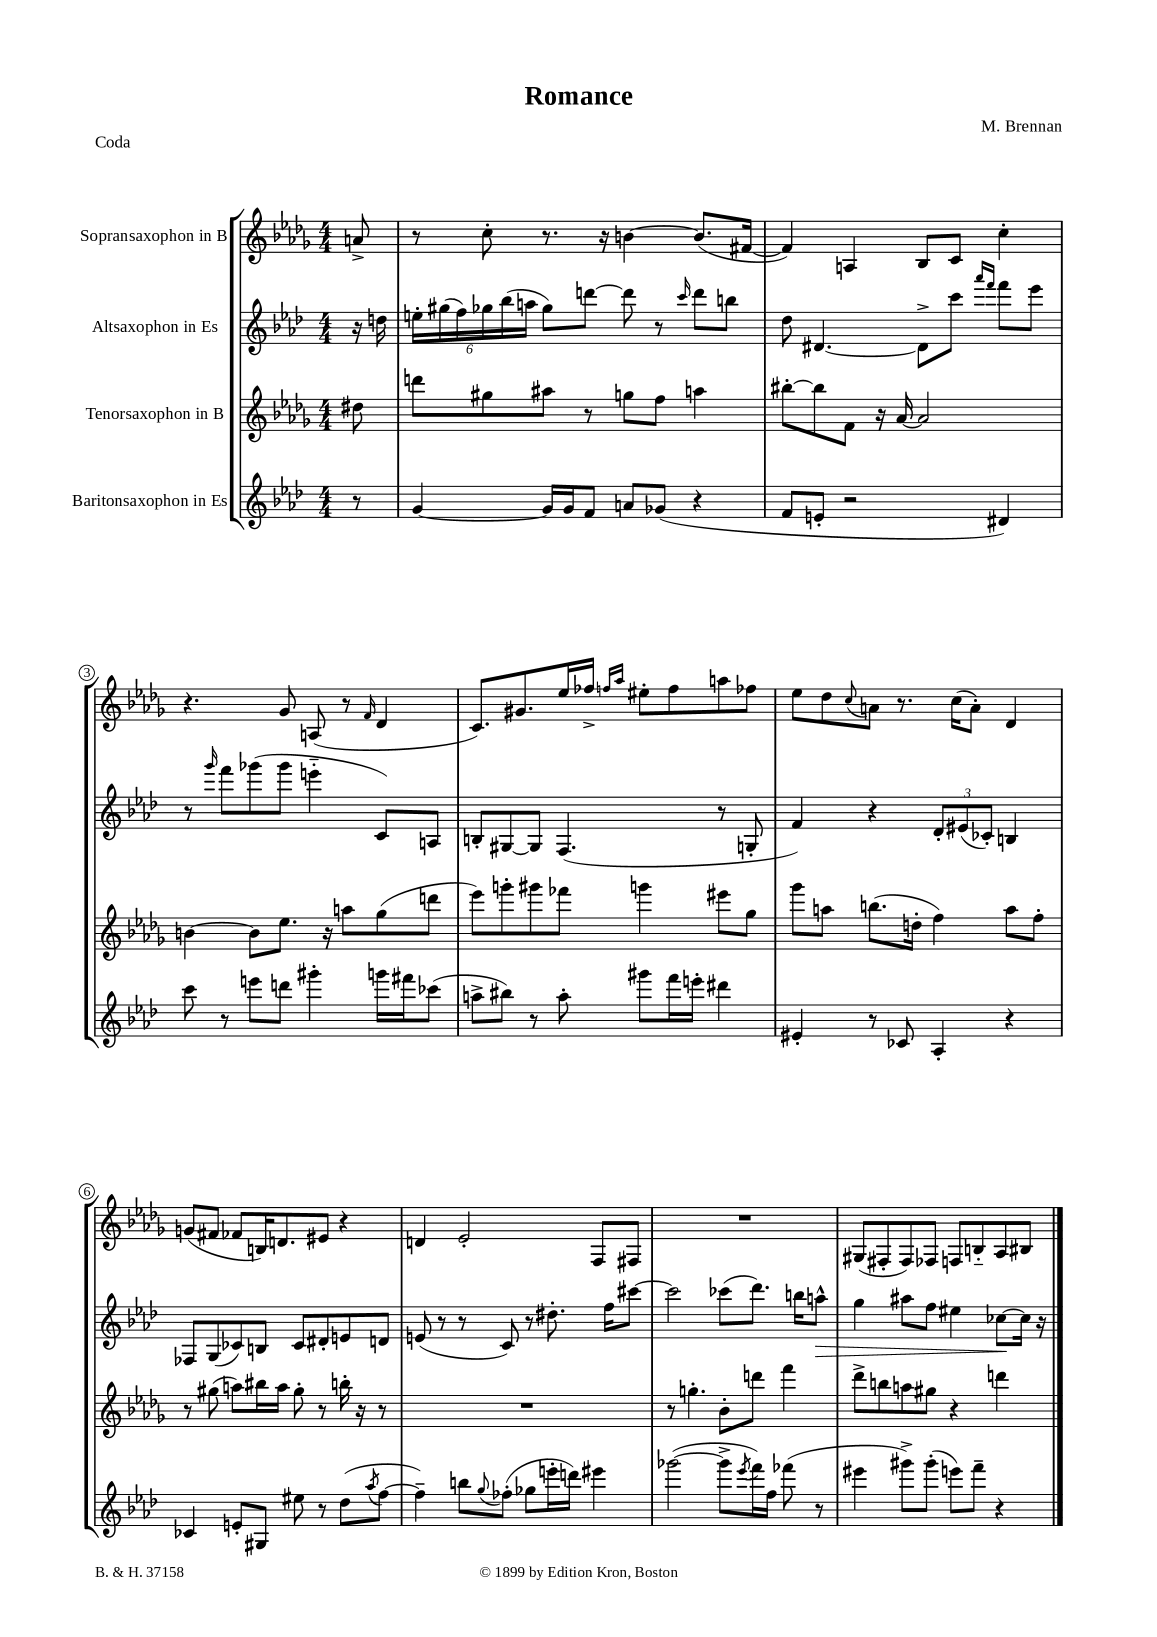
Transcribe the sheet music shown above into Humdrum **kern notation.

**kern	**kern	**kern	**kern
*staff4	*staff3	*staff2	*staff1
*clefG2	*clefG2	*clefG2	*clefG2
*k[b-e-a-d-]	*k[b-e-a-d-g-]	*k[b-e-a-d-]	*k[b-e-a-d-g-]
*M4/4	*M4/4	*M4/4	*M4/4
8r	8dd#	16r	8a^
.	.	16dd	.
=	=	=	=
[4g	8ddd	24ee'	8r
.	.	(24gg#	.
.	.	24ff)	.
.	8gg#	24gg-	8cc'
.	.	(24bb-	.
.	.	24aa	.
16g]	8aa#	8gg-)	8.r
16g	.	.	.
8f	8r	[8ddd	.
.	.	.	16r
8a	8gg	8ddd]	[4b
(8g-	8ff	8r	.
.	.	16qqccc	.
4r	4aa	8ddd	(8.b]
.	.	8bb	.
.	.	.	[16f#
=	=	=	=
8f	[8bb#'	8dd-	4f#])
8e'	8bb#]	[4.d#	.
2r	8f	.	4A
.	16r	.	.
.	[16a-	.	.
.	2a-]	8d#^]	8B-
.	.	8ccc	8c
.	.	16qqaaa-	.
.	.	16qqfff	.
4d#)	.	8fff	4cc'
.	.	8eee-	.
=	=	=	=
8ccc	[4b	8r	4.r
.	.	16qqggg	.
8r	.	8fff	.
8eee	8b]	(8ggg-	.
8ddd	8.ee-	8ggg-	8g-
4ggg#'	.	4eee'~	(8A
.	16r	.	.
.	8aa	.	8r
.	.	.	16qqf
16ggg	(8gg-	8c)	4d-
16fff#	.	.	.
(8ccc-	8ddd	8A	.
=	=	=	=
8aa^	8eee-)	8B'	8.c)
8bb#)	8ggg'	[8G#	.
.	.	.	8.g#
8r	8ggg#	8G#]	.
8aa'	8fff-	(4.F	16ee-
.	.	.	16ff-^
.	.	.	16qqff
.	.	.	16qqaa-
8ggg#	4ggg	.	8ee#'
16fff	.	.	8ff
16eee'	.	.	.
4ddd#	8eee#	8r	8aa
.	8gg-	8G'	8ff-
=	=	=	=
4e#'	8ggg-	4f)	8ee-
.	8aa	.	8dd-
.	.	.	8qqcc
8r	(8.bb	4r	8a
8c-	.	.	8.r
.	16dd'	.	.
4A-'	4ff)	12d-'	.
.	.	.	(16cc
.	.	(12e#	.
.	.	.	8a')
.	.	12c-')	.
4r	8aa	4B	4d-
.	8ff'	.	.
=	=	=	=
4c-	8r	8F-	(8g
.	(8gg#	(8G	8f#
8e'	8aa)	8c-)	8f-
8G#	16bb#	8B	16B)
.	16aa	.	8.d
8ee#	8gg#'	8c-	.
8r	8r	8d#'	8e#
(8dd-	16bb'	8e	4r
.	16r	.	.
8qaa-	.	.	.
[8ff	8r	8d	.
=	=	=	=
4ff~])	1r	(8e	4d
.	.	8r	.
8bb	.	8r	2e-'
8qqgg	.	.	.
(8ff-'	.	8c)	.
8gg-	.	8r	.
16eee'	.	8.dd#'	.
16ddd)	.	.	.
4eee#	.	.	8F
.	.	16ff	.
.	.	[8ccc#	8F#
=	=	=	=
([2ggg-	8r	2ccc#]	1r
.	4.gg'	.	.
8ggg-^]	8b-'	(8ccc-	.
8qeee-	.	.	.
16fff)	8ddd	8.ddd-)	.
16ff	.	.	.
(8fff-	4fff	.	.
.	.	16bb	.
8r	.	8aa^^	.
=	=	=	=
4eee#	8ddd-^	4gg	(8G#
.	8bb	.	8F#'
8ggg#^)	8aa	8aa#	8F#)
(8ggg#'	8gg#	8ff	8F-
8eee)	4r	4ee#	8F
8fff~	.	.	8B'~
4r	4ddd	[8cc-	8A-
.	.	16cc-]	8B#
.	.	16r	.
==	==	==	==
*-	*-	*-	*-
